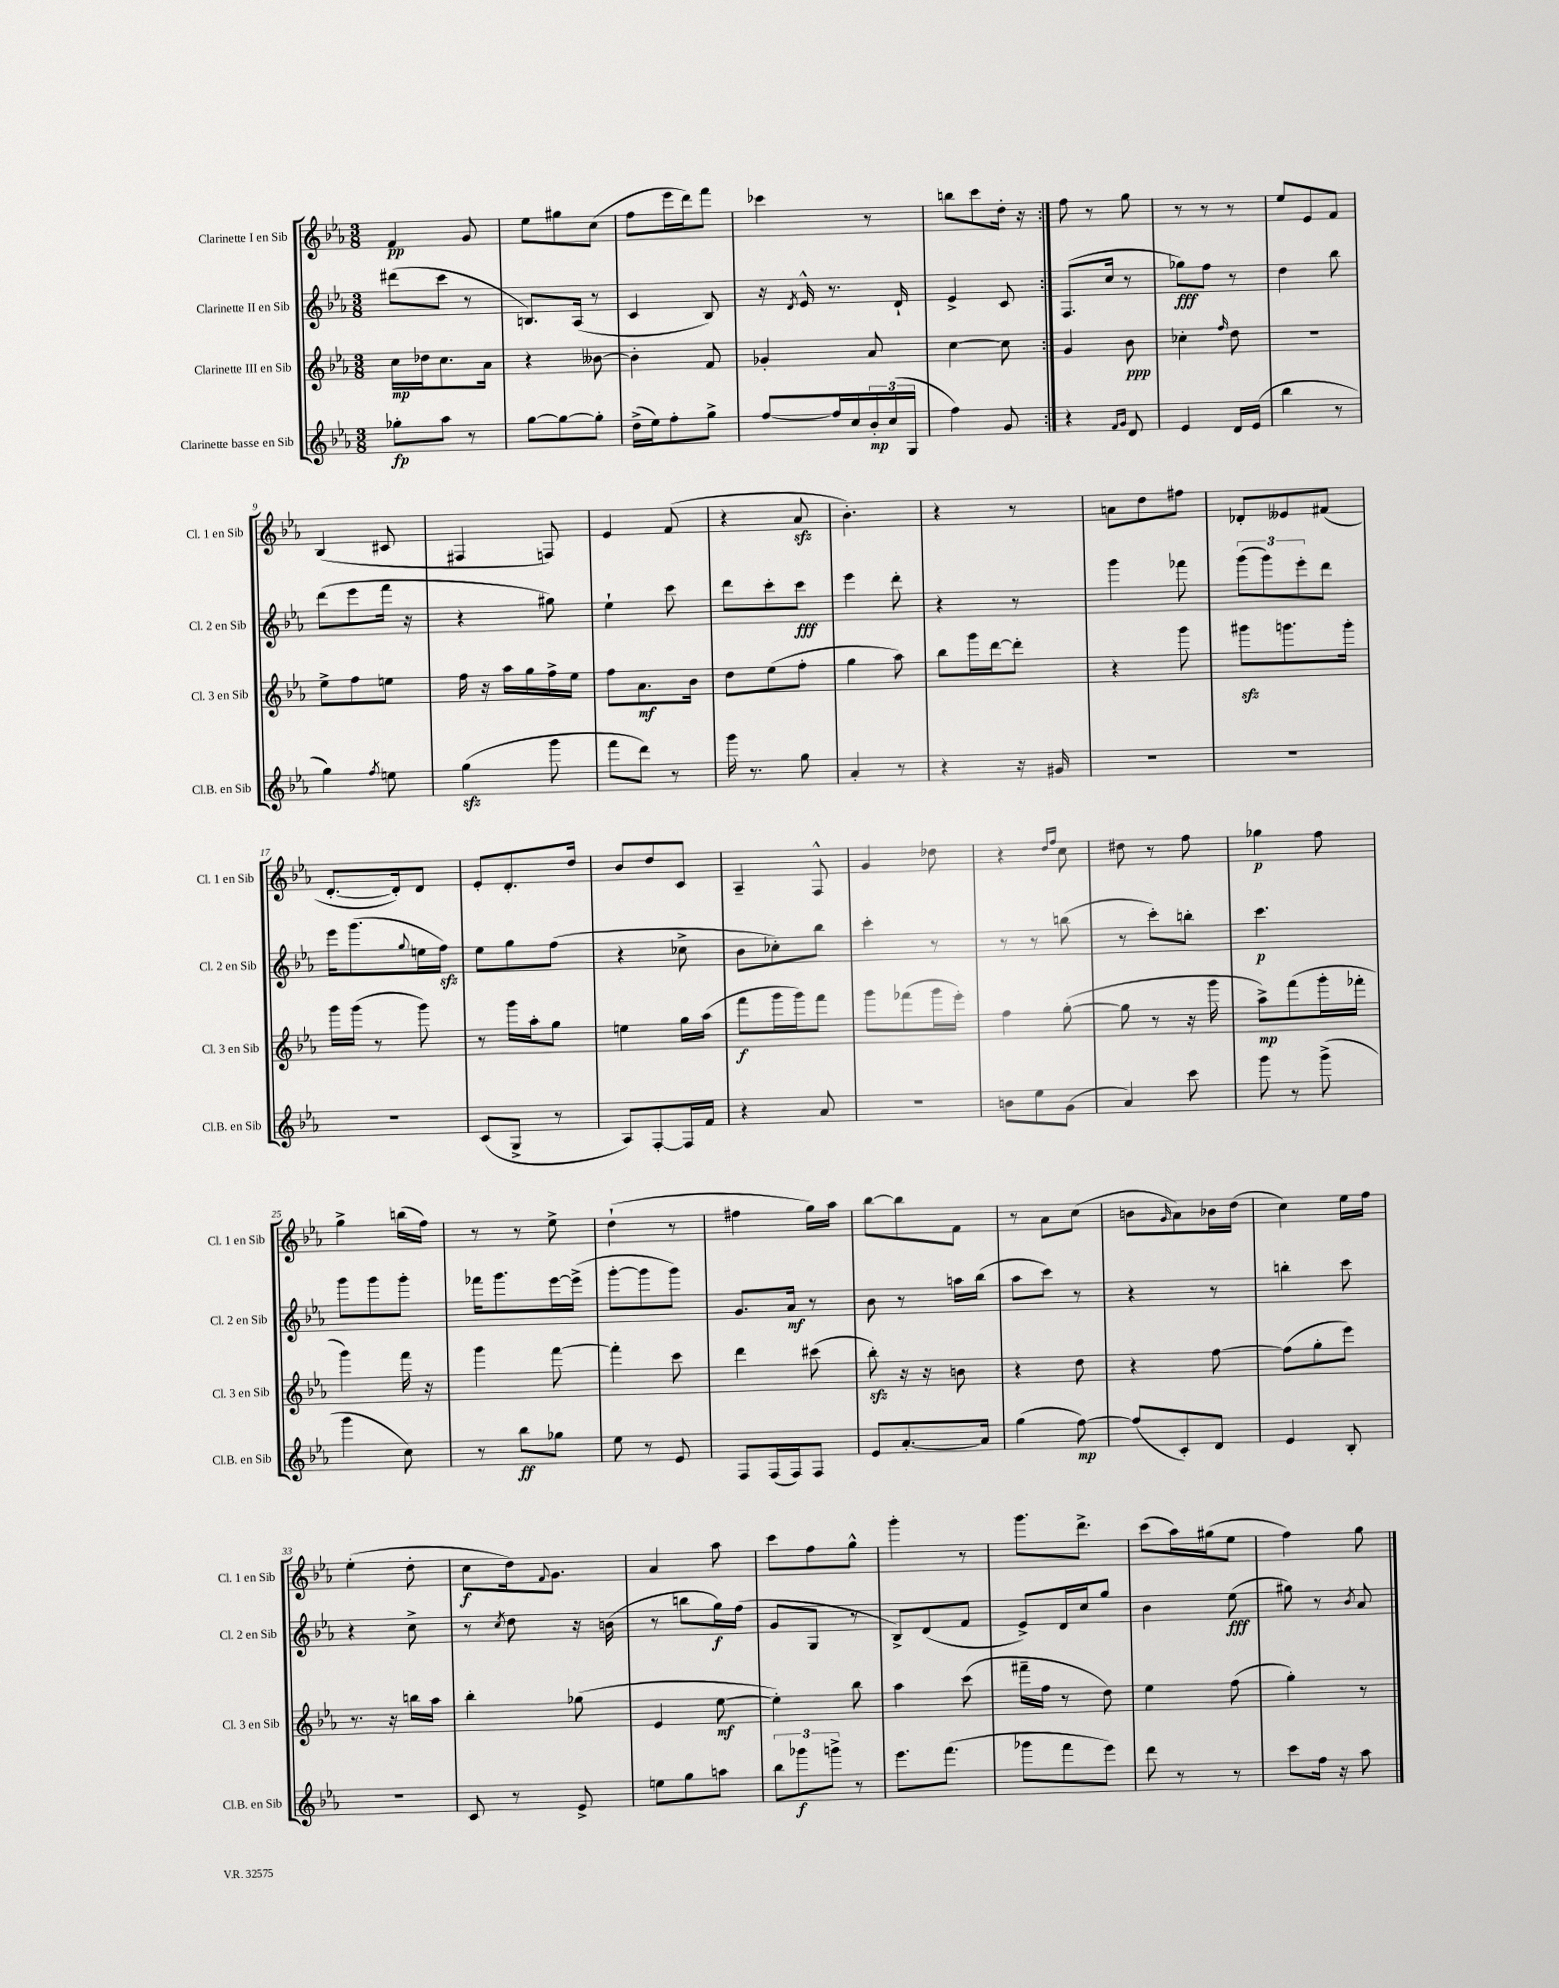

**kern	**dynam	**kern	**dynam	**kern	**dynam	**kern	**dynam
*part4	*part4	*part3	*part3	*part2	*part2	*part1	*part1
*staff4	*staff4	*staff3	*staff3	*staff2	*staff2	*staff1	*staff1
*I"Clarinette basse en Sib	*	*I"Clarinette III en Sib	*	*I"Clarinette II en Sib	*	*I"Clarinette I en Sib	*
*I'Cl.B. en Sib	*	*I'Cl. 3 en Sib	*	*I'Cl. 2 en Sib	*	*I'Cl. 1 en Sib	*
*clefG2	*	*clefG2	*	*clefG2	*	*clefG2	*
*k[b-e-a-]	*	*k[b-e-a-]	*	*k[b-e-a-]	*	*k[b-e-a-]	*
*M3/8	*	*M3/8	*	*M3/8	*	*M3/8	*
=1	=1	=1	=1	=1	=1	=1	=1
8gg-X'\L	fp	16cc\LL	mp	(8ddd#X\L	.	4f/	pp
.	.	16dd-X\J	.	.	.	.	.
8aa-\J	.	8.cc\	.	8ccc\J	.	.	.
8r	.	.	.	8r	.	8g/	.
.	.	16a-\Jk	.	.	.	.	.
=2	=2	=2	=2	=2	=2	=2	=2
[8gg\L	.	4r	.	8.Bn/L)	.	8ee-\L	.
8gg\_	.	.	.	.	.	8gg#X\	.
.	.	.	.	(16A-/Jk	.	.	.
8gg'\J]	.	[8b--X\	.	8r	.	(8cc\J	.
=3	=3	=3	=3	=3	=3	=3	=3
(16dd^\LL	.	4b--'\]	.	4c/	.	8ff\L	.
16ee-\J)	.	.	.	.	.	.	.
8ff'\	.	.	.	.	.	16eee-\L	.
.	.	.	.	.	.	16ddd\J)	.
8gg^\J	.	8f/	.	8B-/)	.	8fff\J	.
=4	=4	=4	=4	=4	=4	=4	=4
[8ff/L	.	4g-X'/	.	16r	.	4ccc-X\	.
.	.	.	.	8qd/	.	.	.
.	.	.	.	16e-^^/	.	.	.
16ff/L]	.	.	.	8.r	.	.	.
16cc/	.	.	.	.	.	.	.
24b-'/	mp	8a-/	.	.	.	8r	.
(24cc/	.	.	.	.	.	.	.
.	.	.	.	16d`/	.	.	.
24G/JJ	.	.	.	.	.	.	.
=5	=5	=5	=5	=5	=5	=5	=5
4ff\)	.	[4cc\	.	4e-^/	.	8bbn\L	.
.	.	.	.	.	.	8ccc\	.
8g/	.	8cc\]	.	8c/	.	16dd'\Jk	.
.	.	.	.	.	.	16r	.
=6:|!	=6:|!	=6:|!	=6:|!	=6:|!	=6:|!	=6:|!	=6:|!
4r	.	4g/	.	(8.F/L	.	8ff\	.
.	.	.	.	.	.	8r	.
.	.	.	.	16cc/Jk	.	.	.
16qqf/LL	.	.	.	.	.	.	.
16qqg/JJ	.	.	.	.	.	.	.
8d/	.	8b-\	ppp	8r	.	8gg\	.
=7	=7	=7	=7	=7	=7	=7	=7
4e-/	.	4cc-X'\	.	8gg-X\L)	fff	8r	.
.	.	.	.	8ff\J	.	8r	.
.	.	16qqff/	.	.	.	.	.
16d/LL	.	8dd\	.	8r	.	8r	.
(16e-/JJ	.	.	.	.	.	.	.
=8	=8	=8	=8	=8	=8	=8	=8
4bb-\	.	4.r	.	4dd\	.	8ee-/L	.
.	.	.	.	.	.	8e-/	.
8r	.	.	.	8bb-\	.	8f/J	.
!!LO:LB:g=z
=9	=9	=9	=9	=9	=9	=9	=9
4gg\)	.	8ee-^\L	.	(8ddd\L	.	(4B-/	.
.	.	8ff\	.	8eee-\	.	.	.
8qff/	.	.	.	.	.	.	.
8een\	.	8een\J	.	16fff\Jk	.	8c#X/	.
.	.	.	.	16r	.	.	.
=10	=10	=10	=10	=10	=10	=10	=10
(4ggzz\	.	16ff\	.	4r	.	4F#X/	.
.	.	16r	.	.	.	.	.
.	.	16aa-\LL	.	.	.	.	.
.	.	16gg\	.	.	.	.	.
8ggg\	.	16ff^\	.	8gg#X\)	.	8Fn/)	.
.	.	16ee-\JJ	.	.	.	.	.
=11	=11	=11	=11	=11	=11	=11	=11
8fff\L	.	8ff\L	.	4ee-`\	.	4e-/	.
8ddd\J)	.	8.a-\	mf	.	.	.	.
8r	.	.	.	8ccc\	.	(8f/	.
.	.	16b-\Jk	.	.	.	.	.
=12	=12	=12	=12	=12	=12	=12	=12
16ggg\	.	8dd\L	.	8ddd\L	.	4r	.
8.r	.	.	.	.	.	.	.
.	.	(8ee-\	.	8ccc'\	.	.	.
8gg\	.	8ff'\J	.	8ccc\J	fff	8a-zz/	.
=13	=13	=13	=13	=13	=13	=13	=13
4a-'/	.	4gg\	.	4eee-\	.	4.b-'\)	.
8r	.	8aa-\)	.	8ddd'\	.	.	.
=14	=14	=14	=14	=14	=14	=14	=14
4r	.	8bb-\L	.	4r	.	4r	.
.	.	16ggg\L	.	.	.	.	.
.	.	[16ddd\J	.	.	.	.	.
16r	.	8ddd'\J]	.	8r	.	8r	.
16g#X/	.	.	.	.	.	.	.
=15	=15	=15	=15	=15	=15	=15	=15
4.r	.	4r	.	4ggg\	.	8an\L	.
.	.	.	.	.	.	8dd\	.
.	.	8ggg\	.	8fff-X\	.	8ff#X\J	.
=16	=16	=16	=16	=16	=16	=16	=16
4.r	.	8ggg#Xzz\L	.	(12ggg\L	.	8d-X'/L	.
.	.	.	.	12ggg\)	.	.	.
.	.	8.gggn\	.	.	.	8e--X/	.
.	.	.	.	12eee-'\	.	.	.
.	.	.	.	8ddd\J	.	(8f#X/J	.
.	.	16ggg'\Jk	.	.	.	.	.
!!LO:LB:g=z
=17	=17	=17	=17	=17	=17	=17	=17
4.r	.	16ggg\LL	.	16eee-\KL	.	[8.d'/L	.
.	.	(16ggg\JJ	.	(8.ggg\	.	.	.
.	.	8r	.	.	.	.	.
.	.	.	.	.	.	16d'/k])	.
.	.	.	.	8qqgg/	.	.	.
.	.	8ggg\)	.	16een\L	.	8d/J	.
.	.	.	.	16ffzz\JJ)	.	.	.
=18	=18	=18	=18	=18	=18	=18	=18
(8c/L	.	8r	.	8ee-\L	.	8e-'/L	.
8G^/J	.	16ggg\LL	.	8gg\	.	8.d'/	.
.	.	16aa-'\J	.	.	.	.	.
8r	.	8gg\J	.	(8ff\J	.	.	.
.	.	.	.	.	.	16dd/Jk	.
=19	=19	=19	=19	=19	=19	=19	=19
8A-/L)	.	4een\	.	4r	.	8b-/L	.
[8F'/	.	.	.	.	.	8dd/	.
16F/L]	.	16gg\LL	.	8cc-X^\	.	8c/J	.
16f/JJ	.	(16aa-\JJ	.	.	.	.	.
=20	=20	=20	=20	=20	=20	=20	=20
4r	.	8fff\L	f	8b-\L	.	4A-~/	.
.	.	16ggg\L	.	8cc-X'\)	.	.	.
.	.	16ggg\J)	.	.	.	.	.
8a-/	.	8fff\J	.	8bb-\J	.	8F^^/	.
=21	=21	=21	=21	=21	=21	=21	=21
4.r	.	8ggg\L	.	4ccc'\	.	4g/	.
.	.	(8fff-X\	.	.	.	.	.
.	.	16ggg\L	.	8r	.	8dd-X\	.
.	.	16eee-'\JJ)	.	.	.	.	.
=22	=22	=22	=22	=22	=22	=22	=22
8bn\L	.	4ff\	.	8r	.	4r	.
8ee-\	.	.	.	8r	.	.	.
.	.	.	.	.	.	16qqdd/LL	.
.	.	.	.	.	.	16qqff/JJ	.
(8g\J	.	([8gg'\	.	(8bbn\	.	8cc\	.
=23	=23	=23	=23	=23	=23	=23	=23
4a-/)	.	8gg\]	.	8r	.	8dd#X\	.
.	.	8r	.	8ccc'\L)	.	8r	.
8ccc\	.	16r	.	8bbn'\J	.	8ff\	.
.	.	16ggg\	.	.	.	.	.
=24	=24	=24	=24	=24	=24	=24	=24
8ggg\	.	8aa-^\L)	mp	4.ccc\	p	4gg-X\	p
8r	.	(8fff\	.	.	.	.	.
(8ggg^\	.	16ggg'\L	.	.	.	8ff\	.
.	.	16fff-X'\JJ	.	.	.	.	.
!!LO:LB:g=z
=25	=25	=25	=25	=25	=25	=25	=25
4ggg\	.	4ggg\)	.	8ggg\L	.	4gg^\	.
.	.	.	.	8ggg\	.	.	.
8cc\)	.	16fff\	.	8ggg'\J	.	(16bbn\LL	.
.	.	16r	.	.	.	16ff\JJ)	.
=26	=26	=26	=26	=26	=26	=26	=26
8r	.	4ggg\	.	16fff-X\KL	.	8r	.
.	.	.	.	8.ggg\	.	.	.
8bb-\L	ff	.	.	.	.	8r	.
8gg-X\J	.	[8fff\	.	[16eee-\L	.	8ee-^\	.
.	.	.	.	(16eee-^\JJ]	.	.	.
=27	=27	=27	=27	=27	=27	=27	=27
8ee-\	.	4fff'\]	.	[8ggg'\L	.	(4dd`\	.
8r	.	.	.	8ggg\]	.	.	.
8e-/	.	8ccc\	.	8ggg\J)	.	8r	.
=28	=28	=28	=28	=28	=28	=28	=28
8F/L	.	4ddd\	.	8.g/L	.	4ff#X\	.
(16F/L	.	.	.	.	.	.	.
16F/J)	.	.	.	16a-/Jk	mf	.	.
8F/J	.	(8ccc#X\	.	8r	.	16gg\LL)	.
.	.	.	.	.	.	16aa-\JJ	.
=29	=29	=29	=29	=29	=29	=29	=29
8e-/L	.	8bb-zz'\)	.	8b-\	.	[8bb-\L	.
[8.a-'/	.	16r	.	8r	.	8bb-\]	.
.	.	16r	.	.	.	.	.
.	.	8bn\	.	16aan\LL	.	8f\J	.
16a-/Jk]	.	.	.	(16bb-\JJ	.	.	.
=30	=30	=30	=30	=30	=30	=30	=30
(4gg\	.	4r	.	8aa-\L	.	8r	.
.	.	.	.	8ccc\J)	.	8a-\L	.
[8ff\)	mp	8dd\	.	8r	.	(8cc\J	.
=31	=31	=31	=31	=31	=31	=31	=31
(8ff/L]	.	4r	.	4r	.	8bn\L	.
.	.	.	.	.	.	16qqg/	.
8c'/)	.	.	.	.	.	8a-\)	.
8d/J	.	[8ff\	.	8r	.	16b-X\L	.
.	.	.	.	.	.	(16dd\JJ	.
=32	=32	=32	=32	=32	=32	=32	=32
4e-/	.	(8ff\L]	.	4bbn'\	.	4cc\)	.
.	.	8gg'\	.	.	.	.	.
8B-'/	.	8eee-\J)	.	8ccc\	.	16ee-\LL	.
.	.	.	.	.	.	16ff\JJ	.
!!LO:LB:g=z
=33	=33	=33	=33	=33	=33	=33	=33
4.r	.	8.r	.	4r	.	(4ee-'\	.
.	.	16r	.	.	.	.	.
.	.	16bbn\LL	.	8cc^\	.	8dd'\	.
.	.	16aa-\JJ	.	.	.	.	.
=34	=34	=34	=34	=34	=34	=34	=34
8c/	.	4bb-'\	.	8r	.	8cc\L	f
.	.	.	.	8qcc/	.	.	.
8r	.	.	.	8dd\	.	16dd\k)	.
.	.	.	.	.	.	8qqf/	.
.	.	.	.	.	.	8.g\J	.
8e-^/	.	(8gg-X\	.	16r	.	.	.
.	.	.	.	(16bn\	.	.	.
=35	=35	=35	=35	=35	=35	=35	=35
8een\L	.	4e-/	.	8r	.	4a-/	.
8gg\	.	.	.	8bbn\L	.	.	.
8aan\J	.	[8ee-\	mf	16gg\L)	f	8aa-\	.
.	.	.	.	(16ff\JJ	.	.	.
=36	=36	=36	=36	=36	=36	=36	=36
12bb-\L	.	4ee-'\])	.	8g/L	.	8ccc\L	.
12ggg-X\	f	.	.	.	.	.	.
.	.	.	.	8G/J	.	8ff\	.
12gggn^\J	.	.	.	.	.	.	.
8r	.	8bb-\	.	8r	.	8gg^^\J	.
=37	=37	=37	=37	=37	=37	=37	=37
8.eee-\L	.	4aa-\	.	8B-^/L)	.	4ggg'\	.
.	.	.	.	(8d/	.	.	.
(8.fff\J	.	.	.	.	.	.	.
.	.	(8ccc\	.	8f/J	.	8r	.
=38	=38	=38	=38	=38	=38	=38	=38
8ggg-X\L	.	16fff#X~\LL	.	8e-^/L)	.	8.ggg\L	.
.	.	16ff\JJ	.	.	.	.	.
8fff\	.	8r	.	16d/L	.	.	.
.	.	.	.	16cc/J	.	8.ddd^\J	.
8eee-\J)	.	8dd\)	.	8gg/J	.	.	.
=39	=39	=39	=39	=39	=39	=39	=39
8ddd\	.	4ee-\	.	4b-\	.	(8ccc\L	.
8r	.	.	.	.	.	16aa-\L)	.
.	.	.	.	.	.	(16gg#X\J	.
8r	.	(8ff\	.	(8ee-\	fff	8ee-\J	.
=40	=40	=40	=40	=40	=40	=40	=40
8ccc\L	.	4gg'\)	.	8gg#X\)	.	4ff\)	.
16ff\Jk	.	.	.	8r	.	.	.
16r	.	.	.	.	.	.	.
.	.	.	.	8qb-/	.	.	.
8aa-\	.	8r	.	8a-/	.	8gg\	.
==	==	==	==	==	==	==	==
*-	*-	*-	*-	*-	*-	*-	*-
